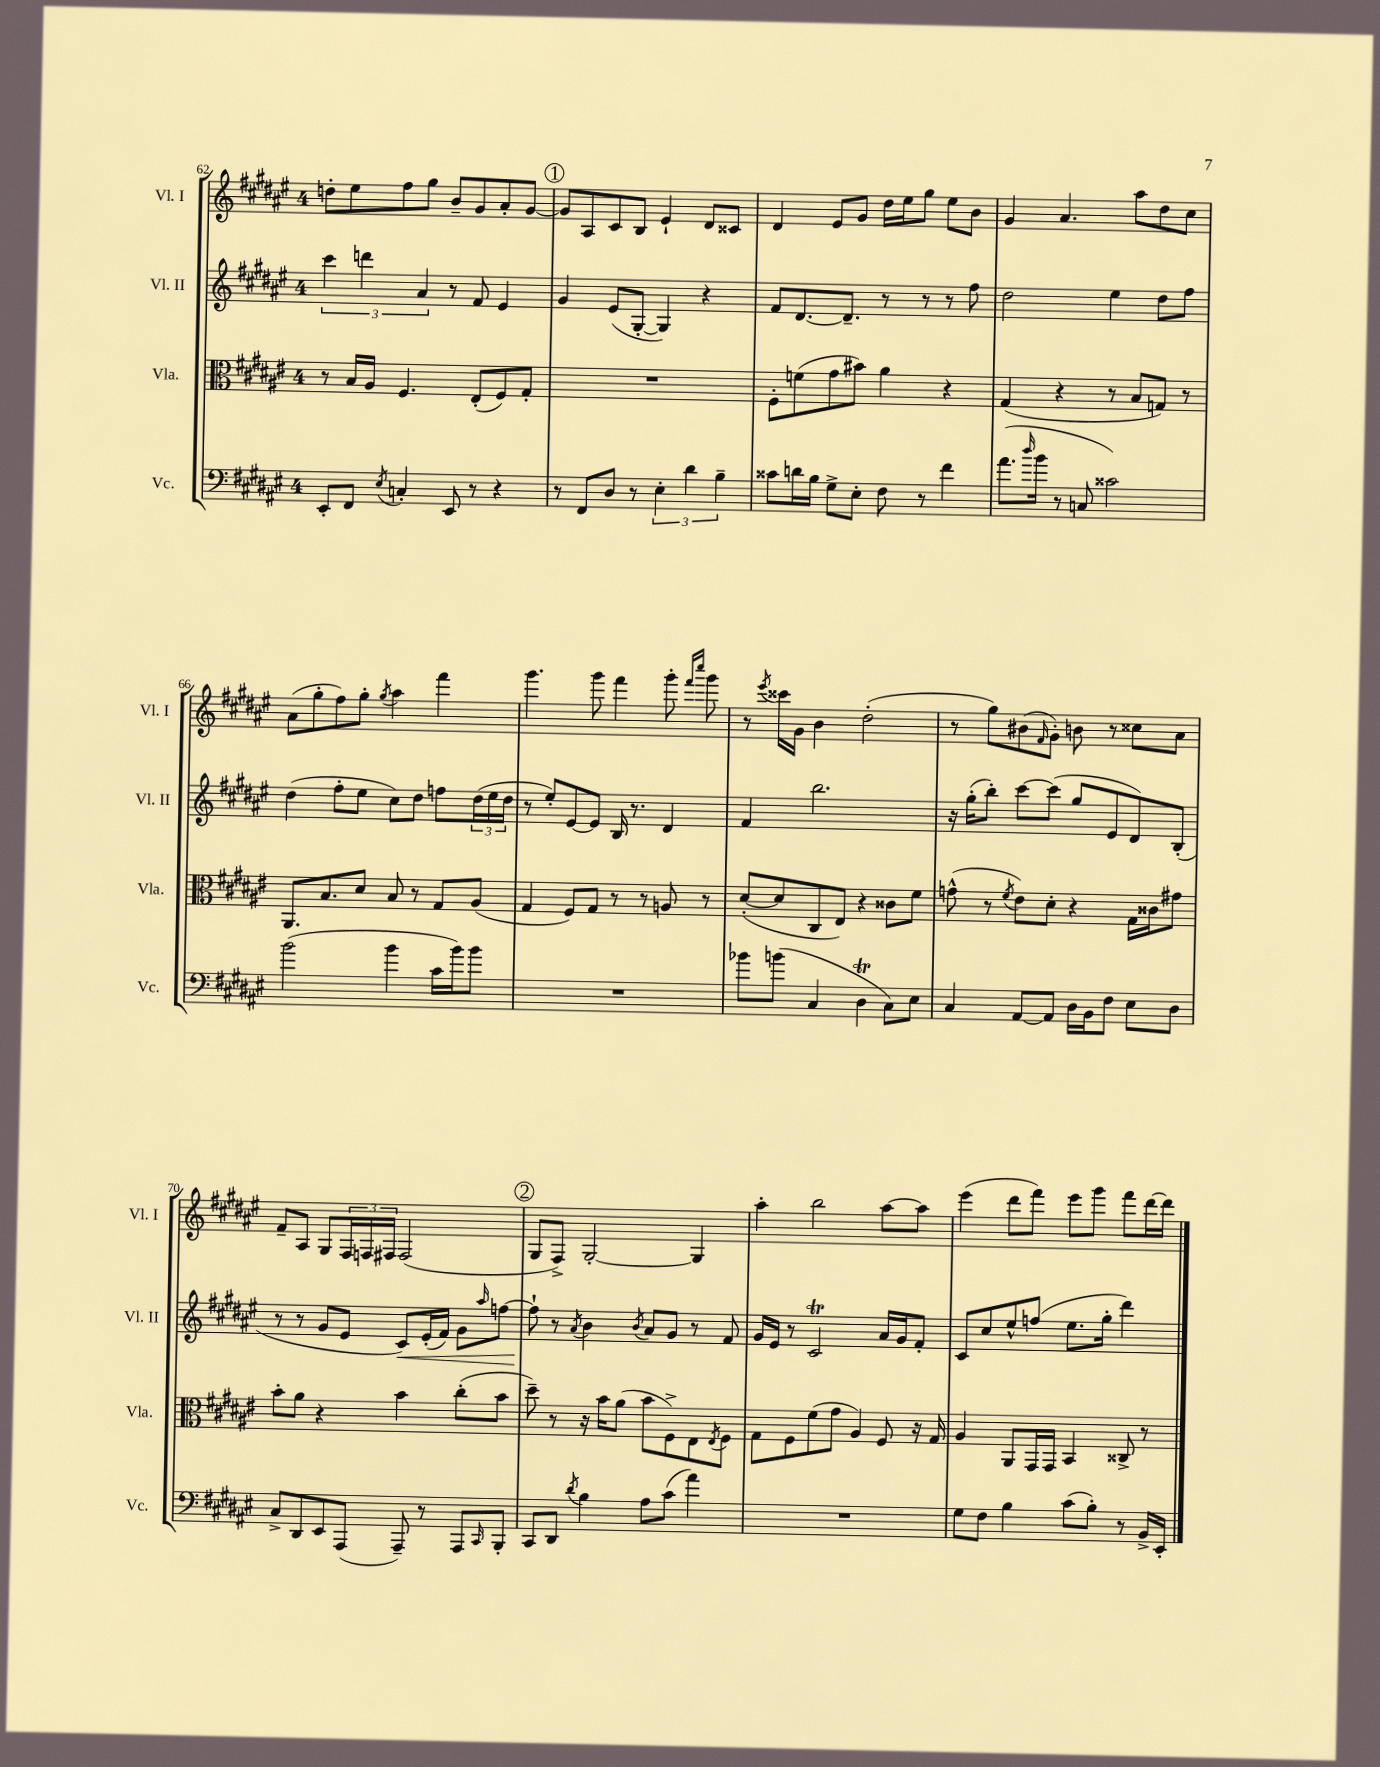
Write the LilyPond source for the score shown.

<<
\new StaffGroup <<
\new Staff = "s0" \with { instrumentName = "Vl. I" shortInstrumentName = "Vl. I" } {
    \clef treble \key fis \major \once \override Staff.TimeSignature.style = #'single-digit \time 4/4
    d''8-. eis''8 fis''8 gis''8 b'8-- gis'8 ais'8-. gis'8~ |
    \mark \markup { \circle "1" } gis'8 ais8 cis'8 b8 eis'4-! dis'8 cisis'8 |
    dis'4 eis'8 gis'8 dis''16 eis''16 gis''8 eis''8 b'8 |
    gis'4 ais'4. ais''8 dis''8 cis''8 |
    ais'8( gis''8-. fis''8) gis''8-. \acciaccatura { gis''8 } ais''4 fis'''4 |
    gis'''4. gis'''8 fis'''4 gis'''8-. \grace { fis'''16 cis''''16 } gis'''8 |
    r8 \acciaccatura { eis'''8 } cisis'''16 gis'16 b'4 dis''2-.( |
    r8 gis''8) bis'8( \grace { fis'16 } gis'8-.) b'8 r8 cisis''8 ais'8 |
    fis'8-- ais8 gis8 \tuplet 3/2 { fis16 f16 fis16 } fis2( |
    \mark \markup { \circle "2" } gis8 fis8->) gis2~-. gis4 |
    ais''4-. b''2 ais''8~ ais''8 |
    eis'''4( dis'''8 fis'''8) eis'''8 gis'''8 fis'''8 dis'''16~ dis'''16 \bar "|." |
}
\new Staff = "s1" \with { instrumentName = "Vl. II" shortInstrumentName = "Vl. II" } {
    \clef treble \key fis \major \once \override Staff.TimeSignature.style = #'single-digit \time 4/4
    \tuplet 3/2 { cis'''4 d'''4 ais'4 } r8 fis'8 eis'4 |
    \mark \markup { \circle "1" } gis'4 eis'8( gis8~-. gis4) r4 |
    fis'8 dis'8.~ dis'8.-- r8 r8 r8 fis''8 |
    dis''2 eis''4 dis''8 fis''8 |
    dis''4( fis''8-. eis''8 cis''8) dis''8 f''8 \tuplet 3/2 { dis''16( eis''16 dis''16 } |
    r8 eis''8-.) eis'8~ eis'8 b16 r8. dis'4 |
    fis'4 b''2. |
    r16 gis''16-.( b''8-.) cis'''8~ cis'''8( gis''8 eis'8 dis'8) b8-.( |
    r8 r8 gis'8 eis'8 cis'8\<) eis'16-.( fis'16) gis'8 \grace { ais''16 } f''8~ |
    \mark \markup { \circle "2" } f''8-!\! r8 \acciaccatura { ais'8 } b'4 \acciaccatura { b'8 } ais'8 gis'8 r8 fis'8 |
    gis'16 eis'16 r8 cis'2\trill ais'16 gis'16 fis'8-. |
    cis'8 cis''8 eis''8-^ f''8( eis''8. gis''16-. dis'''4) \bar "|." |
}
\new Staff = "s2" \with { instrumentName = "Vla." shortInstrumentName = "Vla." } {
    \clef alto \key fis \major \once \override Staff.TimeSignature.style = #'single-digit \time 4/4
    r8 b16 ais16 fis4. eis8-.( fis8) gis8-. |
    \mark \markup { \circle "1" } R1 |
    fis8-. f'8( gis'8 bis'8) ais'4 r4 |
    gis4( r4 r8 b8 g8) r8 |
    ais,8. b8. dis'8 b8 r8 gis8 ais8( |
    gis4 fis8) gis8 r8 r8 a8 r8 |
    dis'8~-.( dis'8 cis8 eis8) r4 cisis'8 fis'8 |
    g'8-^( r8 \acciaccatura { fis'8 } eis'8) dis'8-. r4 gis16 cisis'16 gis'8 |
    b'8-. ais'8 r4 b'4 cis''8-.( b'8 |
    \mark \markup { \circle "2" } dis''8--) r8 r16 b'16 ais'8( b'8 fis8->) eis8 \acciaccatura { eis8 } fis8 |
    gis8 fis8 fis'8( gis'8 ais4) fis8 r16 gis16 |
    ais4 ais,8 gis,16 gis,16 b,4 cisis8-> r8 \bar "|." |
}
\new Staff = "s3" \with { instrumentName = "Vc." shortInstrumentName = "Vc." } {
    \clef bass \key fis \major \once \override Staff.TimeSignature.style = #'single-digit \time 4/4
    eis,8-. fis,8 \acciaccatura { eis8 } c4-. eis,8 r8 r4 |
    \mark \markup { \circle "1" } r8 fis,8 dis8 r8 \tuplet 3/2 { eis4-. dis'4 b4-- } |
    cisis'8 d'16 b16 gis8-> eis8-. fis8 r8 fis'4 |
    ais'8.( \grace { dis''16 } b'16 r8 c8 cisis'2) |
    b'2( b'4 cis'16 b'16) b'8 |
    R1 |
    bes'8 b'8( cis4 dis4\trill cis8) eis8 |
    cis4 ais,8~ ais,8 dis16 b,16 fis8 eis8 dis8 |
    cis8-> dis,8 eis,8 ais,,8( ais,,8--) r8 ais,,8 \grace { cis,16 } b,,8-. |
    \mark \markup { \circle "2" } cis,8 dis,8 \acciaccatura { dis'8 } b4 ais8 cis'8( ais'4) |
    R1 |
    gis8 fis8 b4 cis'8( b8-.) r8 b,16-> eis,16-. \bar "|." |
}
>>
>>
\layout { \context { \Score currentBarNumber = #62 } }
